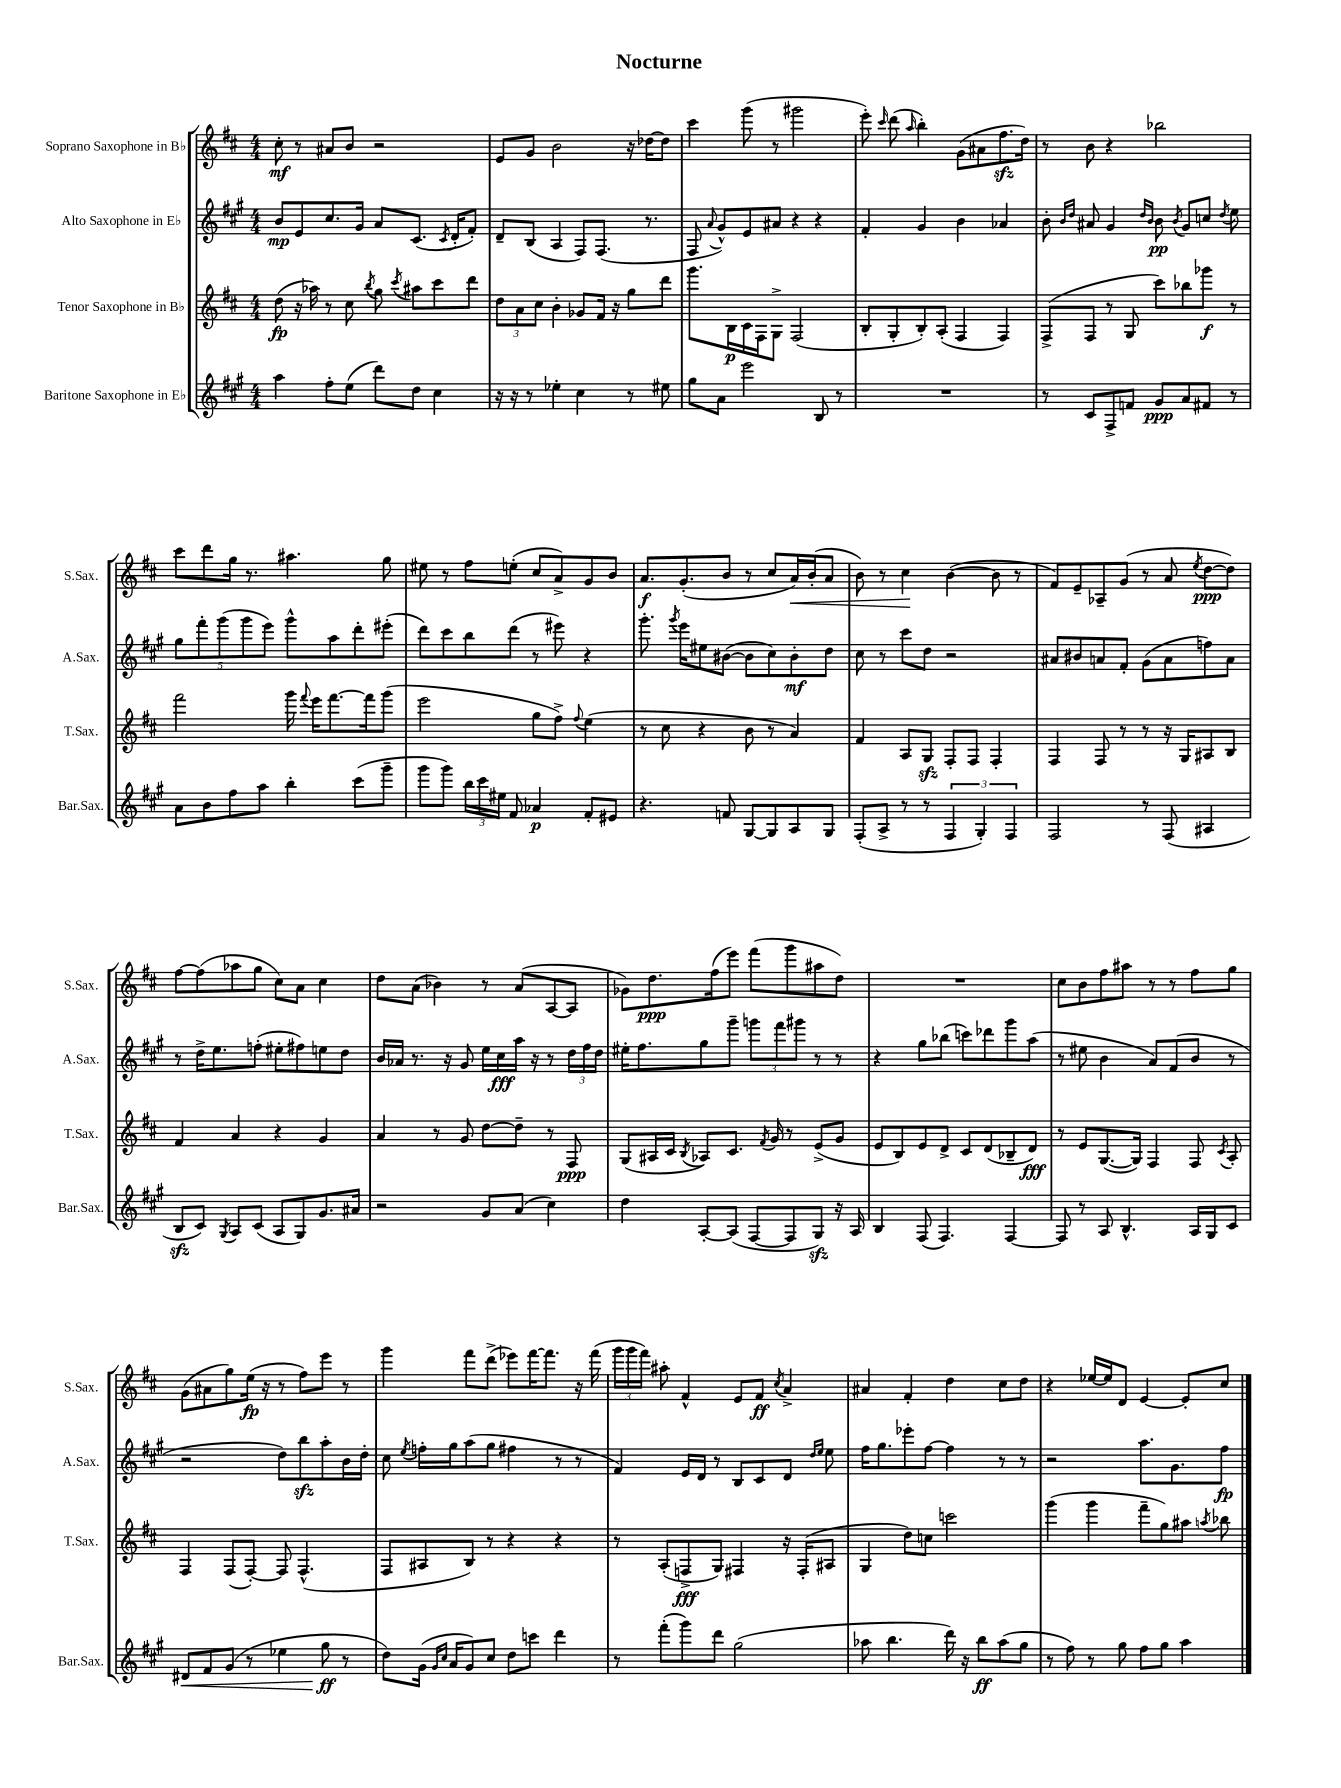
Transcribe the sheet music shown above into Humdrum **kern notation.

**kern	**dynam	**kern	**dynam	**kern	**dynam	**kern	**dynam
*part4	*part4	*part3	*part3	*part2	*part2	*part1	*part1
*staff4	*staff4	*staff3	*staff3	*staff2	*staff2	*staff1	*staff1
*I"Baritone Saxophone in E♭	*	*I"Tenor Saxophone in B♭	*	*I"Alto Saxophone in E♭	*	*I"Soprano Saxophone in B♭	*
*I'Bar.Sax.	*	*I'T.Sax.	*	*I'A.Sax.	*	*I'S.Sax.	*
*clefG2	*	*clefG2	*	*clefG2	*	*clefG2	*
*k[f#c#g#]	*	*k[f#c#]	*	*k[f#c#g#]	*	*k[f#c#]	*
*M4/4	*	*M4/4	*	*M4/4	*	*M4/4	*
=1	=1	=1	=1	=1	=1	=1	=1
4aa\	.	(8dd\	fp	8b/L	mp	8cc#'\	mf
.	.	16r	.	8e/	.	8r	.
.	.	16aa-X\)	.	.	.	.	.
8ff#'\L	.	8r	.	8.cc#/	.	8a#X/L	.
(8ee\J	.	8cc#\	.	.	.	8b/J	.
.	.	.	.	16g#/Jk	.	.	.
.	.	8qbb/	.	.	.	.	.
8ddd\L)	.	8gg\	.	8a/L	.	2r	.
.	.	8qccc#/	.	.	.	.	.
8dd\J	.	8aa#X\L	.	(8.c#/J	.	.	.
4cc#\	.	8ccc#\	.	.	.	.	.
.	.	.	.	8qc#/	.	.	.
.	.	.	.	16d'/KL	.	.	.
.	.	8ddd\J	.	8f#'/J)	.	.	.
=2	=2	=2	=2	=2	=2	=2	=2
16r	.	12dd\L	.	8d~/L	.	8e/L	.
16r	.	.	.	.	.	.	.
.	.	12a\	.	.	.	.	.
8r	.	.	.	(8B/J	.	8g/J	.
.	.	12cc#\J	.	.	.	.	.
4ee-X'\	.	4b'\	.	4A/	.	2b\	.
4cc#\	.	8g-X/L	.	8F#/L)	.	.	.
.	.	16f#/Jk	.	(8.F#/J	.	.	.
.	.	16r	.	.	.	.	.
8r	.	8gg\L	.	.	.	16r	.
.	.	.	.	8.r	.	[16dd-X\KL	.
8ee#X\	.	8ddd\J	.	.	.	8dd-\J]	.
=3	=3	=3	=3	=3	=3	=3	=3
8gg#\L	.	8.ggg\L	.	8F#/	.	4ccc#\	.
.	.	.	.	8qqa/	.	.	.
8a\J	.	.	.	8g#^^/L)	.	.	.
.	.	16B\L	p	.	.	.	.
2eee\	.	16c#\	.	8e/	.	(8ggg\	.
.	.	16F#\J	.	.	.	.	.
.	.	8G^\J	.	8a#X/J	.	8r	.
.	.	(2F#/	.	4r	.	2ggg#X\	.
8B/	.	.	.	4r	.	.	.
8r	.	.	.	.	.	.	.
=4	=4	=4	=4	=4	=4	=4	=4
1r	.	8B'/L	.	4f#'/	.	8eee'\)	.
.	.	.	.	.	.	16qqccc#/	.
.	.	8G'/	.	.	.	(8ddd\	.
.	.	.	.	.	.	16qqaa/	.
.	.	8B'/)	.	4g#/	.	4bb'\)	.
.	.	(8A'/J	.	.	.	.	.
.	.	4F#/	.	4b\	.	(8g\L	.
.	.	.	.	.	.	8a#X\	.
.	.	4F#/)	.	4a-X/	.	8.ff#zz\	.
.	.	.	.	.	.	16dd\Jk)	.
=5	=5	=5	=5	=5	=5	=5	=5
8r	.	(8F#^/L	.	8b'\	.	8r	.
.	.	.	.	16qqb/LL	.	.	.
.	.	.	.	16qqdd/JJ	.	.	.
8c#/L	.	8F#/J	.	8a#X/	.	8b\	.
8F#^/	.	8r	.	4g#/	.	4r	.
8fn/J	.	8G/	.	.	.	.	.
.	.	.	.	16qqdd/LL	.	.	.
.	.	.	.	16qqb/JJ	.	.	.
8g#/L	ppp	8ccc#\L)	.	8b\	pp	2bb-X\	.
.	.	.	.	8qb/	.	.	.
8a/	.	8bb-X\	.	8g#/L	.	.	.
8f#X/J	.	8ggg-X\J	f	8ccn/J	.	.	.
.	.	.	.	8qdd/	.	.	.
8r	.	8r	.	8ee\	.	.	.
!!LO:LB:g=z
=6	=6	=6	=6	=6	=6	=6	=6
8a\L	.	2fff#\	.	10gg#\L	.	8ccc#\L	.
.	.	.	.	10fff#'\	.	.	.
8b\	.	.	.	.	.	8ddd\	.
.	.	.	.	(10ggg#\	.	.	.
8ff#\	.	.	.	.	.	16gg\Jk	.
.	.	.	.	10ggg#\	.	.	.
.	.	.	.	.	.	8.r	.
8aa\J	.	.	.	.	.	.	.
.	.	.	.	10eee\J)	.	.	.
4bb'\	.	16ggg\	.	8ggg#^^\L	.	4.aa#X\	.
.	.	8qqfff#/	.	.	.	.	.
.	.	16eee\KL	.	.	.	.	.
.	.	[8.fff#\	.	8aa\	.	.	.
(8ccc#\L	.	.	.	8ddd'\	.	.	.
.	.	16fff#\k]	.	.	.	.	.
8ggg#~\J	.	(8ggg\J	.	(8eee#X'\J	.	8gg\	.
=7	=7	=7	=7	=7	=7	=7	=7
8ggg#\L	.	2eee\	.	8ddd\L)	.	8ee#X\	.
8ggg#\J)	.	.	.	8ccc#\	.	8r	.
24bb\LL	.	.	.	8bb\	.	8ff#\L	.
24ccc#\	.	.	.	.	.	.	.
24ee#X\JJ	.	.	.	.	.	.	.
8f#/	.	.	.	(8ddd\J	.	(8een'\J	.
4a-X/	p	8gg\L	.	8r	.	8cc#/L	.
.	.	8ff#^\J)	.	8eee#X\)	.	8a^/)	.
.	.	8qqff#/	.	.	.	.	.
8f#'/L	.	(4ee\	.	4r	.	8g/	.
8e#X/J	.	.	.	.	.	8b/J	.
=8	=8	=8	=8	=8	=8	=8	=8
4.r	.	8r	.	8.ggg#'\	.	8.a/L	f
.	.	8cc#\	.	.	.	.	.
.	.	.	.	8qggg#/	.	.	.
.	.	.	.	16eee\KL	.	(8.g'/	.
.	.	4r	.	8ee#X\	.	.	.
8fn/	.	.	.	([8b#X\J	.	8b/J	.
[8G#/L	.	8b\	.	8b#\L]	.	8r	.
8G#/]	.	8r	.	8cc#\)	.	8cc#/L	.
!	!	!	!	!	!	!	!LO:HP:b
8A/	.	4a/)	.	8b#'\	mf	16a/L)	<
.	.	.	.	.	.	(16b'/J	.
8G#/J	.	.	.	8dd\J	.	8a/J	.
=9	=9	=9	=9	=9	=9	=9	=9
(8F#'/L	.	4f#/	.	8cc#\	.	8b\)	.
8A^/J	.	.	.	8r	.	8r	.
8r	.	8A/L	.	8ccc#\L	.	4cc#\	.
8r	.	8Gzz/J	.	8dd\J	.	.	.
6F#/	.	8F#'/L	.	2r	.	([4b\	[
.	.	8F#/J	.	.	.	.	.
6G#'/)	.	.	.	.	.	.	.
.	.	4F#'/	.	.	.	8b\]	.
6F#/	.	.	.	.	.	.	.
.	.	.	.	.	.	8r	.
=10	=10	=10	=10	=10	=10	=10	=10
2F#/	.	4F#/	.	8a#X/L	.	8f#/L)	.
.	.	.	.	8b#X/	.	8e~/	.
.	.	8F#/	.	8an/	.	8A-X~/	.
.	.	8r	.	8f#'/J	.	(8g/J	.
8r	.	8r	.	(8g#\L	.	8r	.
(8F#/	.	16r	.	8a\	.	8a/	.
.	.	16G/KL	.	.	.	.	.
.	.	.	.	.	.	8qee/	.
4A#X/	.	8A#X/	.	8ffn\)	.	[8dd\L	ppp
.	.	8B/J	.	8a\J	.	8dd\J])	.
!!LO:LB:g=z
=11	=11	=11	=11	=11	=11	=11	=11
8Bzz/L	.	4f#/	.	8r	.	[8ff#\L	.
8c#/J)	.	.	.	16dd^\KL	.	(8ff#\]	.
.	.	.	.	8.ee\	.	.	.
8qG#/	.	.	.	.	.	.	.
8A/L	.	4a/	.	.	.	8aa-X\	.
(8c#/J	.	.	.	(8ffn'\J	.	8gg\J	.
8A/L	.	4r	.	8ee#X'\L	.	8cc#\L)	.
8G#/)	.	.	.	8ff#X\)	.	8a\J	.
8.g#/	.	4g/	.	8een\	.	4cc#\	.
.	.	.	.	8dd\J	.	.	.
16a#X/Jk	.	.	.	.	.	.	.
=12	=12	=12	=12	=12	=12	=12	=12
2r	.	4a/	.	16b/LL	.	8dd\L	.
.	.	.	.	16a-X/JJ	.	.	.
.	.	.	.	8.r	.	(8a\J	.
.	.	8r	.	.	.	4b-X\)	.
.	.	.	.	16r	.	.	.
.	.	8g/	.	8g#/	.	.	.
8g#/L	.	[8dd\L	.	16ee\LL	.	8r	.
.	.	.	.	16cc#\	fff	.	.
(8a/J	.	8dd~\J]	.	16aa\JJ	.	(8a/L	.
.	.	.	.	16r	.	.	.
4cc#\)	.	8r	.	8r	.	[8A/	.
.	.	8F#/	ppp	24dd\LL	.	8A/J]	.
.	.	.	.	24ff#\	.	.	.
.	.	.	.	24dd\JJ	.	.	.
=13	=13	=13	=13	=13	=13	=13	=13
4dd\	.	(8G/L	.	16ee#X'\KL	.	8g-X\L)	.
.	.	.	.	8.ff#\	.	.	.
.	.	16A#X/L	.	.	.	8.dd\	ppp
.	.	16c#/JJ	.	.	.	.	.
.	.	8qB/	.	.	.	.	.
[8A'/L	.	8A-X/L)	.	8gg#\	.	.	.
.	.	.	.	.	.	(16ff#\k	.
(8A/J]	.	8.c#/J	.	8ggg#~\J	.	8eee\J)	.
[8F#/L	.	.	.	12gggn\L	.	(8fff#\L	.
.	.	8qf#/	.	.	.	.	.
.	.	16g/	.	.	.	.	.
.	.	.	.	12fff#\	.	.	.
8F#/]	.	8r	.	.	.	8ggg\	.
.	.	.	.	12ggg#X\J	.	.	.
8G#zz/J)	.	(8e^/L	.	8r	.	8aa#X\	.
16r	.	8g/J	.	8r	.	8dd\J)	.
16A/	.	.	.	.	.	.	.
=14	=14	=14	=14	=14	=14	=14	=14
4B/	.	8e/L	.	4r	.	1r	.
.	.	8B/)	.	.	.	.	.
(8F#/	.	8e/	.	8gg#\L	.	.	.
4.F#/)	.	8d^/J	.	(8bb-X\J	.	.	.
.	.	8c#/L	.	8cccn\L)	.	.	.
.	.	(8d/	.	8ddd-X\	.	.	.
[4F#/	.	8B-X~/	.	8ggg#\	.	.	.
.	.	8d/J)	fff	(8aa\J	.	.	.
=15	=15	=15	=15	=15	=15	=15	=15
8F#/]	.	8r	.	8r	.	8cc#\L	.
8r	.	8e/L	.	8ee#X\	.	8b\	.
8A/	.	([8.G/	.	4b\	.	8ff#\	.
4.B^^/	.	.	.	.	.	8aa#X\J	.
.	.	16G/Jk])	.	.	.	.	.
.	.	4F#/	.	8a/L)	.	8r	.
.	.	.	.	(8f#/	.	8r	.
16A/LL	.	8F#/	.	8b/J	.	8ff#\L	.
16G#/J	.	.	.	.	.	.	.
.	.	8qc#/	.	.	.	.	.
8c#/J	.	8A'/	.	8r	.	8gg\J	.
!!LO:LB:g=z
=16	=16	=16	=16	=16	=16	=16	=16
!	!LO:HP:b	!	!	!	!	!	!
8d#X/L	<	4F#/	.	2r	.	(8g\L	.
8f#/	.	.	.	.	.	8a#X\	.
(8g#/J	.	(8F#/L	.	.	.	8gg\)	.
8r	.	[8F#'/J)	.	.	.	(16ee\Jk	fp
.	.	.	.	.	.	16r	.
4ee-X\	.	8F#/]	.	8dd\L)	.	8r	.
.	.	(4.F#^^/	.	8bbzz\	.	8ff#\L)	.
8gg#\	ff	.	.	8aa'\	.	8eee\J	.
8r	[	.	.	16b\L	.	8r	.
.	.	.	.	16dd'\JJ	.	.	.
=17	=17	=17	=17	=17	=17	=17	=17
8dd\L)	.	8F#/L	.	8cc#\	.	4ggg\	.
.	.	.	.	8qee/	.	.	.
(16g#\Jk	.	8A#X/	.	16ffn'\LL	.	.	.
16qqg#/LL	.	.	.	.	.	.	.
16qqcc#/JJ	.	.	.	.	.	.	.
16a/KL	.	.	.	16gg#\J	.	.	.
8g#/)	.	8B/J)	.	(8aa\	.	8fff#\L	.
8cc#/J	.	8r	.	8gg#\J	.	(8ddd^\J	.
8dd\L	.	4r	.	4ff#X\	.	8eee-X\L)	.
8cccn\J	.	.	.	.	.	[16fff#\K	.
.	.	.	.	.	.	8.fff#\J]	.
4ddd\	.	4r	.	8r	.	.	.
.	.	.	.	8r	.	16r	.
.	.	.	.	.	.	(16fff#\	.
=18	=18	=18	=18	=18	=18	=18	=18
8r	.	8r	.	4f#/)	.	24ggg\LL	.
.	.	.	.	.	.	24ggg\	.
.	.	.	.	.	.	24fff#\JJ)	.
(8fff#'\L	.	(8A'/L	.	.	.	8aa#X'\	.
8ggg#\)	.	8Fn^/	fff	16e/LL	.	4f#^^/	.
.	.	.	.	16d/JJ	.	.	.
8ddd\J	.	8G/J)	.	8r	.	.	.
(2gg#\	.	4F#X/	.	8B/L	.	8e/L	.
.	.	.	.	8c#/	.	8f#/J	ff
.	.	.	.	.	.	8qcc#/	.
.	.	16r	.	8d/J	.	4a^/	.
.	.	(16F#'/KL	.	.	.	.	.
.	.	.	.	16qqdd/LL	.	.	.
.	.	.	.	16qqee/JJ	.	.	.
.	.	8A#X/J	.	8ee\	.	.	.
=19	=19	=19	=19	=19	=19	=19	=19
8aa-X\	.	4G/	.	16ff#\KL	.	4a#X/	.
.	.	.	.	8.gg#\	.	.	.
4.bb\	.	.	.	.	.	.	.
.	.	8dd\L)	.	8eee-X'\	.	4f#'/	.
.	.	8ccn\J	.	[8ff#\J	.	.	.
16ddd\)	.	2cccn\	.	4ff#\]	.	4dd\	.
16r	.	.	.	.	.	.	.
8bb\L	ff	.	.	.	.	.	.
(8aa-\	.	.	.	8r	.	8cc#\L	.
8gg#\J	.	.	.	8r	.	8dd\J	.
=20	=20	=20	=20	=20	=20	=20	=20
8r	.	(4ggg\	.	2r	.	4r	.
8ff#\)	.	.	.	.	.	.	.
8r	.	4ggg\	.	.	.	[16ee-X/LL	.
.	.	.	.	.	.	16ee-/J]	.
8gg#\	.	.	.	.	.	8d/J	.
8ff#\L	.	8fff#~\L	.	8.aa\L	.	[4e/	.
8gg#\J	.	8gg\)	.	.	.	.	.
.	.	.	.	8.g#\	.	.	.
4aa\	.	8aa#X\J	.	.	.	8e'/L]	.
.	.	8qaan/	.	.	.	.	.
.	.	8bb-X\	.	8ff#\J	fp	8cc#/J	.
==	==	==	==	==	==	==	==
*-	*-	*-	*-	*-	*-	*-	*-
